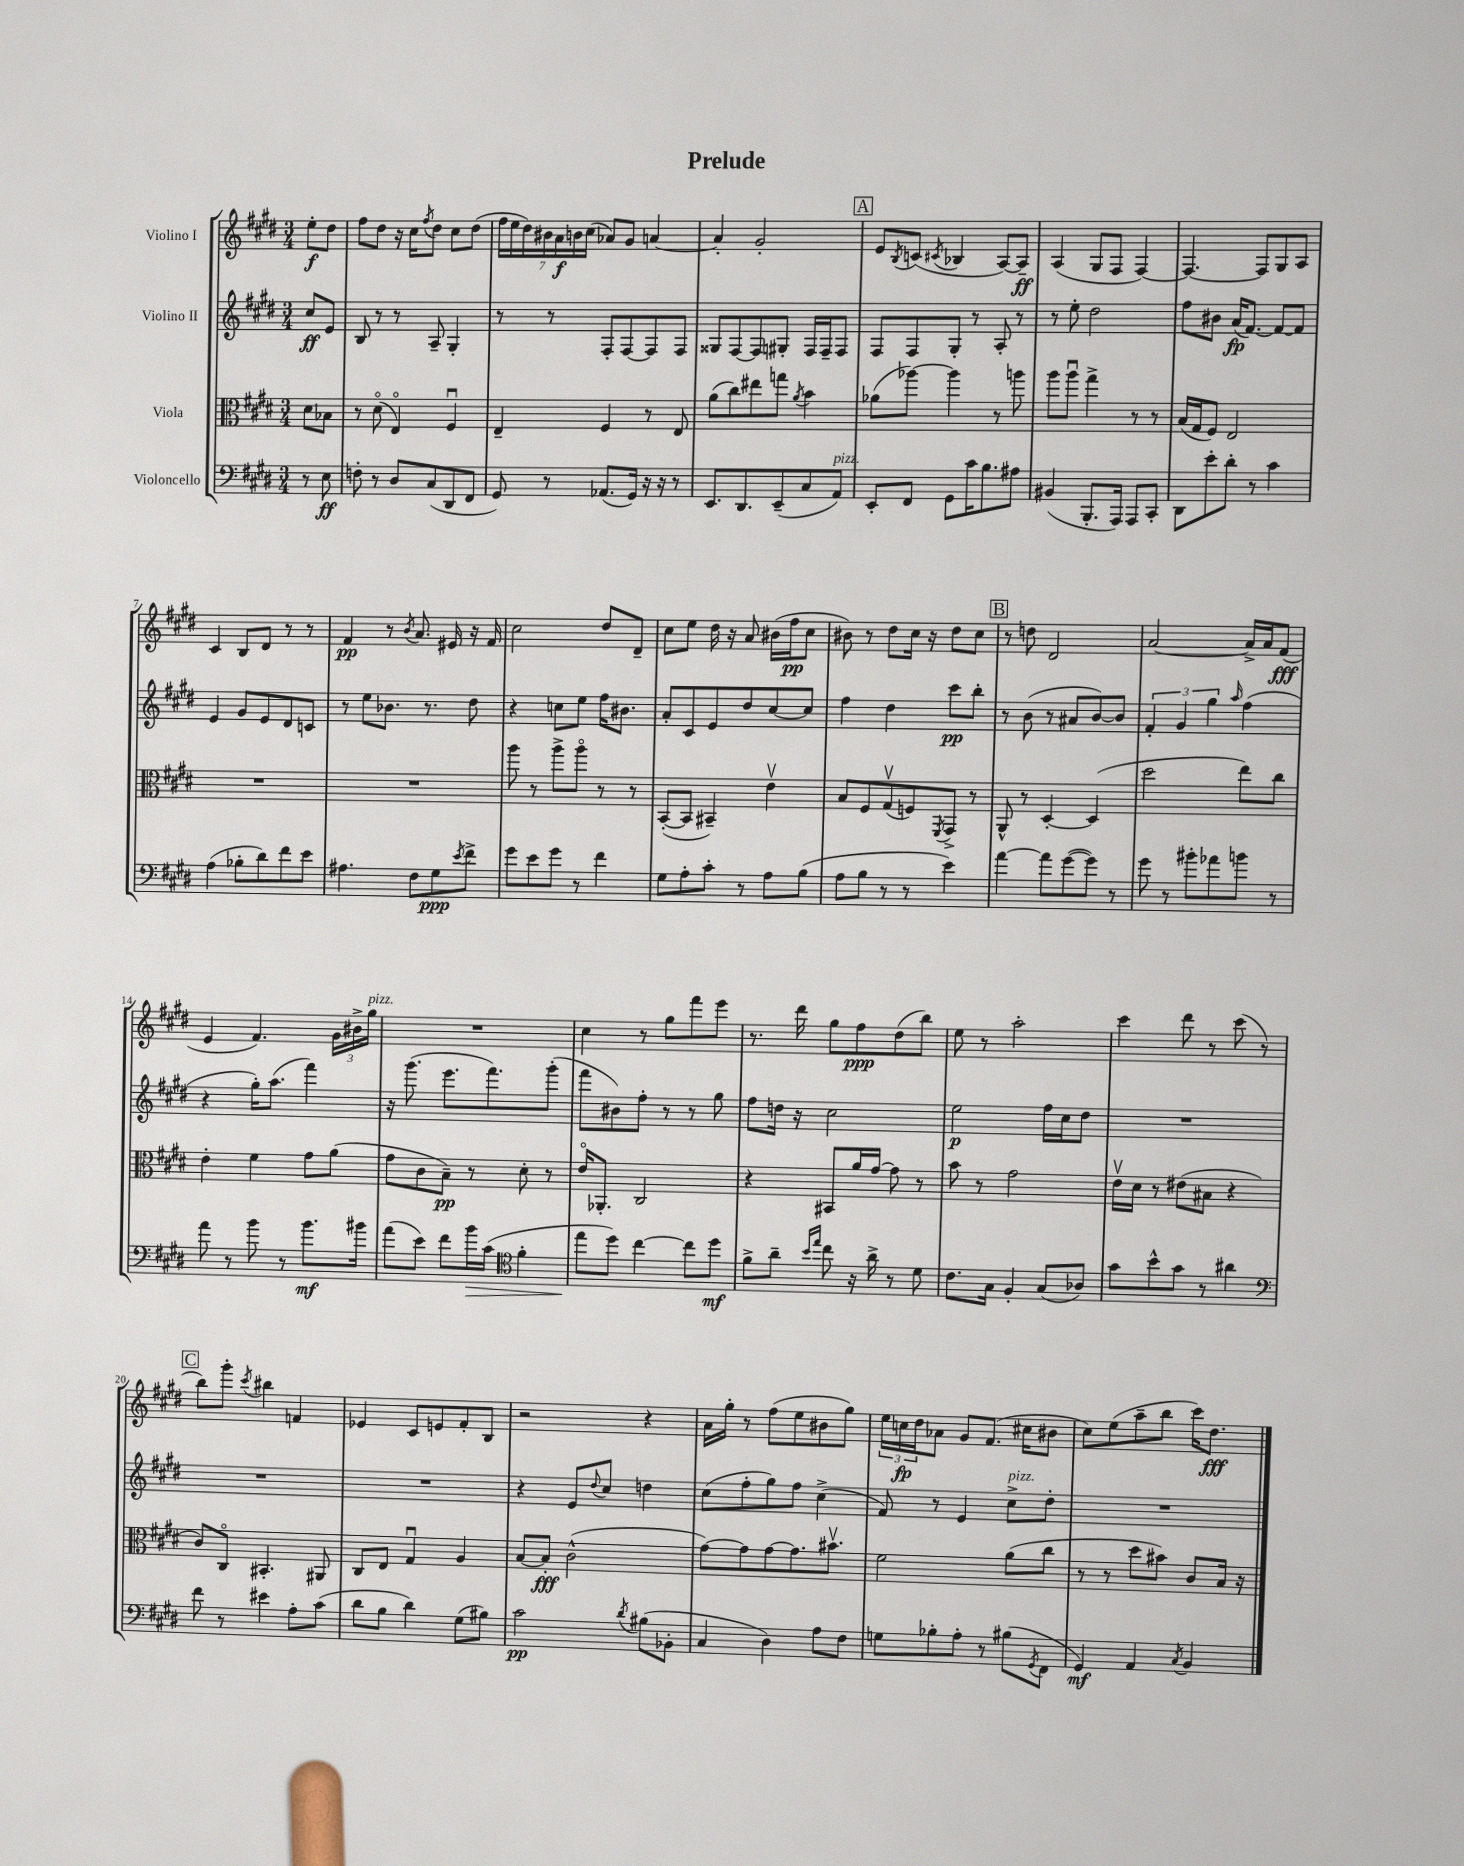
\header { title = "Prelude" }
<<
\new StaffGroup <<
\new Staff = "s0" \with { instrumentName = "Violino I" } {
    \clef treble \key e \major \numericTimeSignature \time 3/4 \partial 4
    e''8-.\f dis''8 |
    fis''8 dis''8 r16 cis''16 \acciaccatura { fis''8 } dis''8 cis''8 dis''8( |
    \tuplet 7/4 { fis''16 e''16 dis''16) bis'16 a'16\f b'16 cis''16( } aes'8) gis'8 a'4~ |
    a'4-. gis'2-. |
    \mark \markup { \box "A" } e'8 \acciaccatura { b8 } c'8( \acciaccatura { cis'8 } bes4 a8~) a8--\ff |
    a4( gis8 fis8 fis4~) |
    fis4.~ fis8 gis8 a8 |
    cis'4 b8 dis'8 r8 r8 |
    fis'4\pp r8 \acciaccatura { b'8 } a'8. eis'16 r16 fis'16 |
    cis''2 dis''8 dis'8-- |
    cis''8 e''8 dis''16 r16 a'8 bis'16( fis''16\pp cis''8 |
    bis'8) r8 dis''8 cis''16 r16 dis''8 cis''8 |
    \mark \markup { \box "B" } r8 d''8 dis'2 |
    a'2~ a'16-> a'16 fis'8\fff( |
    e'4 fis'4.) \tuplet 3/2 { gis'16 bis'16-> gis''16^\markup { \italic "pizz." } } |
    R2. |
    cis''4 r8 gis''8 fis'''8 e'''8 |
    r8. dis'''16 gis''8 fis''8\ppp dis''8( b''8) |
    e''8 r8 a''2-. |
    cis'''4 dis'''8 r8 cis'''8( r8 |
    \mark \markup { \box "C" } b''8) gis'''8-. \acciaccatura { cis'''8 } bis''4 f'4 |
    ees'4 cis'8 e'8 fis'8-. b8 |
    r2 r4 |
    a'16 gis''16-. r8 fis''8( e''8 bis'8 gis''8) |
    \tuplet 3/2 { e''16 c''16\fp dis''16 } aes'8 gis'8 fis'8.( cis''16 bis'8 |
    cis''8) e''8( a''8-- b''8 cis'''16) dis''8.\fff \bar "|." |
}
\new Staff = "s1" \with { instrumentName = "Violino II" } {
    \clef treble \key e \major \numericTimeSignature \time 3/4 \partial 4
    cis''8\ff e'8 |
    b8 r8 r8 a8-- gis4-. |
    r8 r8 fis8-. fis8~ fis8 fis8 |
    gisis8 fis8~ fis8 gis8-. fis16 fis16-- fis8 |
    \mark \markup { \box "A" } fis8 fis8 gis8-. r8 a8-. r8 |
    r8 e''8-. dis''2 |
    fis''8 bis'8 a'16\fp( fis'8.~) fis'8~ fis'8 |
    e'4 gis'8 e'8 dis'8 c'8 |
    r8 e''8 bes'8. r8. dis''8 |
    r4 c''8 e''8 fis''16 bis'8. |
    a'8-. cis'8 e'8 dis''8 cis''8~ cis''8 |
    fis''4 dis''4 cis'''8\pp b''8-. |
    \mark \markup { \box "B" } r8 b'8( r8 ais'8 b'8~) b'8 |
    \tuplet 3/2 { fis'4-. gis'4 gis''4 } \grace { a''16 } fis''4( |
    r4 gis''16-.) a''8.( fis'''4) |
    r16 gis'''8.( e'''8. fis'''8.) gis'''8-.( |
    fis'''8 bis'8) fis''8-. r8 r8 gis''8 |
    fis''8 d''16 r16 cis''2 |
    e''2\p fis''16 cis''16 dis''8 |
    R2. |
    \mark \markup { \box "C" } R2. |
    R2. |
    r4 e'8 \appoggiatura { dis''8 } cis''8 d''4 |
    cis''8( fis''8-. gis''8) fis''8 cis''4->( |
    fis'8) r8 e'4 cis''8->^\markup { \italic "pizz." } dis''8-. |
    R2. \bar "|." |
}
\new Staff = "s2" \with { instrumentName = "Viola" } {
    \clef alto \key e \major \numericTimeSignature \time 3/4 \partial 4
    dis'8 bes8 |
    r8 dis'8\flageolet( e4\flageolet) fis4\downbow |
    e4-- fis4 r8 e8 |
    a'8( cis''8) eis''8 g''8 \acciaccatura { a'8 } b'4 |
    \mark \markup { \box "A" } aes'8( aes''8~) aes''4 r8 a''8 |
    a''8 a''8\downbow gis''4-> r8 r8 |
    b16( gis16 fis8) e2 |
    R2. |
    R2. |
    a''8 r8 a''8-> a''8\flageolet r8 r8 |
    b,8~-.( b,8 bis,4--) e'4\upbow |
    b8 fis8 gis8\upbow( f8) \acciaccatura { fis,8 } gis,8-> r8 |
    \mark \markup { \box "B" } a,8-^ r8 dis4~-. dis4( |
    dis''2 e''8) cis''8 |
    e'4-. fis'4 gis'8 a'8( |
    gis'8 cis'8 b8--\pp) r8 dis'8-. r8 |
    e'16\flageolet aes,8.-. cis2 |
    r4 bis,8 a'16 gis'16~ gis'8 r8 |
    b'8 r8 gis'2 |
    e'16\upbow dis'16 r8 eis'8( bis8 r4 |
    \mark \markup { \box "C" } cis'8) cis8\flageolet bis,4.-. ais,8 |
    cis8 e8 gis4\downbow a4 |
    b8~ b8-.\fff cis'2-^( |
    gis'8~) gis'8 gis'8~ gis'8. bis'8.\upbow |
    fis'2 a'8( cis''8 |
    r8 r8 dis''8 bis'8) cis'8 b16 r16 \bar "|." |
}
\new Staff = "s3" \with { instrumentName = "Violoncello" } {
    \clef bass \key e \major \numericTimeSignature \time 3/4 \partial 4
    r8 e8\ff |
    f8-. r8 dis8 cis8( dis,8 fis,8 |
    gis,8) r8 aes,8.( gis,16) r16 r16 r8 |
    e,8. dis,8. e,8--( cis8 a,8^\markup { \italic "pizz." }) |
    \mark \markup { \box "A" } e,8-. fis,8 gis,8 cis'16 b8. ais8 |
    bis,4( b,,8.-. a,,16) a,,8 cis,8-. |
    dis,8 e'8-. dis'8-. r8 cis'4 |
    a4( bes8-. dis'8) fis'8 e'8 |
    ais4. fis8 gis8\ppp \acciaccatura { e'8 } fis'8-> |
    gis'8 e'8 gis'8 r8 fis'4 |
    gis8 a8-. cis'8-. r8 a8 b8( |
    a8 b8 r8 r8 e'4) |
    \mark \markup { \box "B" } a'4~ a'8 gis'8~( gis'8) r8 |
    gis'8 r8 bis'8-. aes'8 b'8 r8 |
    a'8 r8 b'8 r8 b'8.\mf bis'16 |
    a'8( e'8) fis'8 b'16\> cis'16( \clef tenor fis'4-. |
    e''8\! dis''8) cis''4~ cis''8 dis''8\mf |
    fis'8-> a'8-- \grace { b'16 e''16 } cis''8 r16 a'16-> r8 dis'8 |
    cis'8. gis16 fis4-. gis8( aes8) |
    gis'8 b'8-^ gis'8 r8 ais'4 |
    \mark \markup { \box "C" } \clef bass fis'8 r8 eis'4 a8-. cis'8( |
    dis'8 b8 dis'4) gis8( bis8) |
    cis'2\pp \acciaccatura { dis'8 } bis8( bes,8-. |
    cis4 dis4) a8 fis8 |
    g8 bes8-. a8-. r8 bis8( \acciaccatura { gis,8 } fis,8 |
    gis,4\mf) a,4 \acciaccatura { cis8 } b,4 \bar "|." |
}
>>
>>
